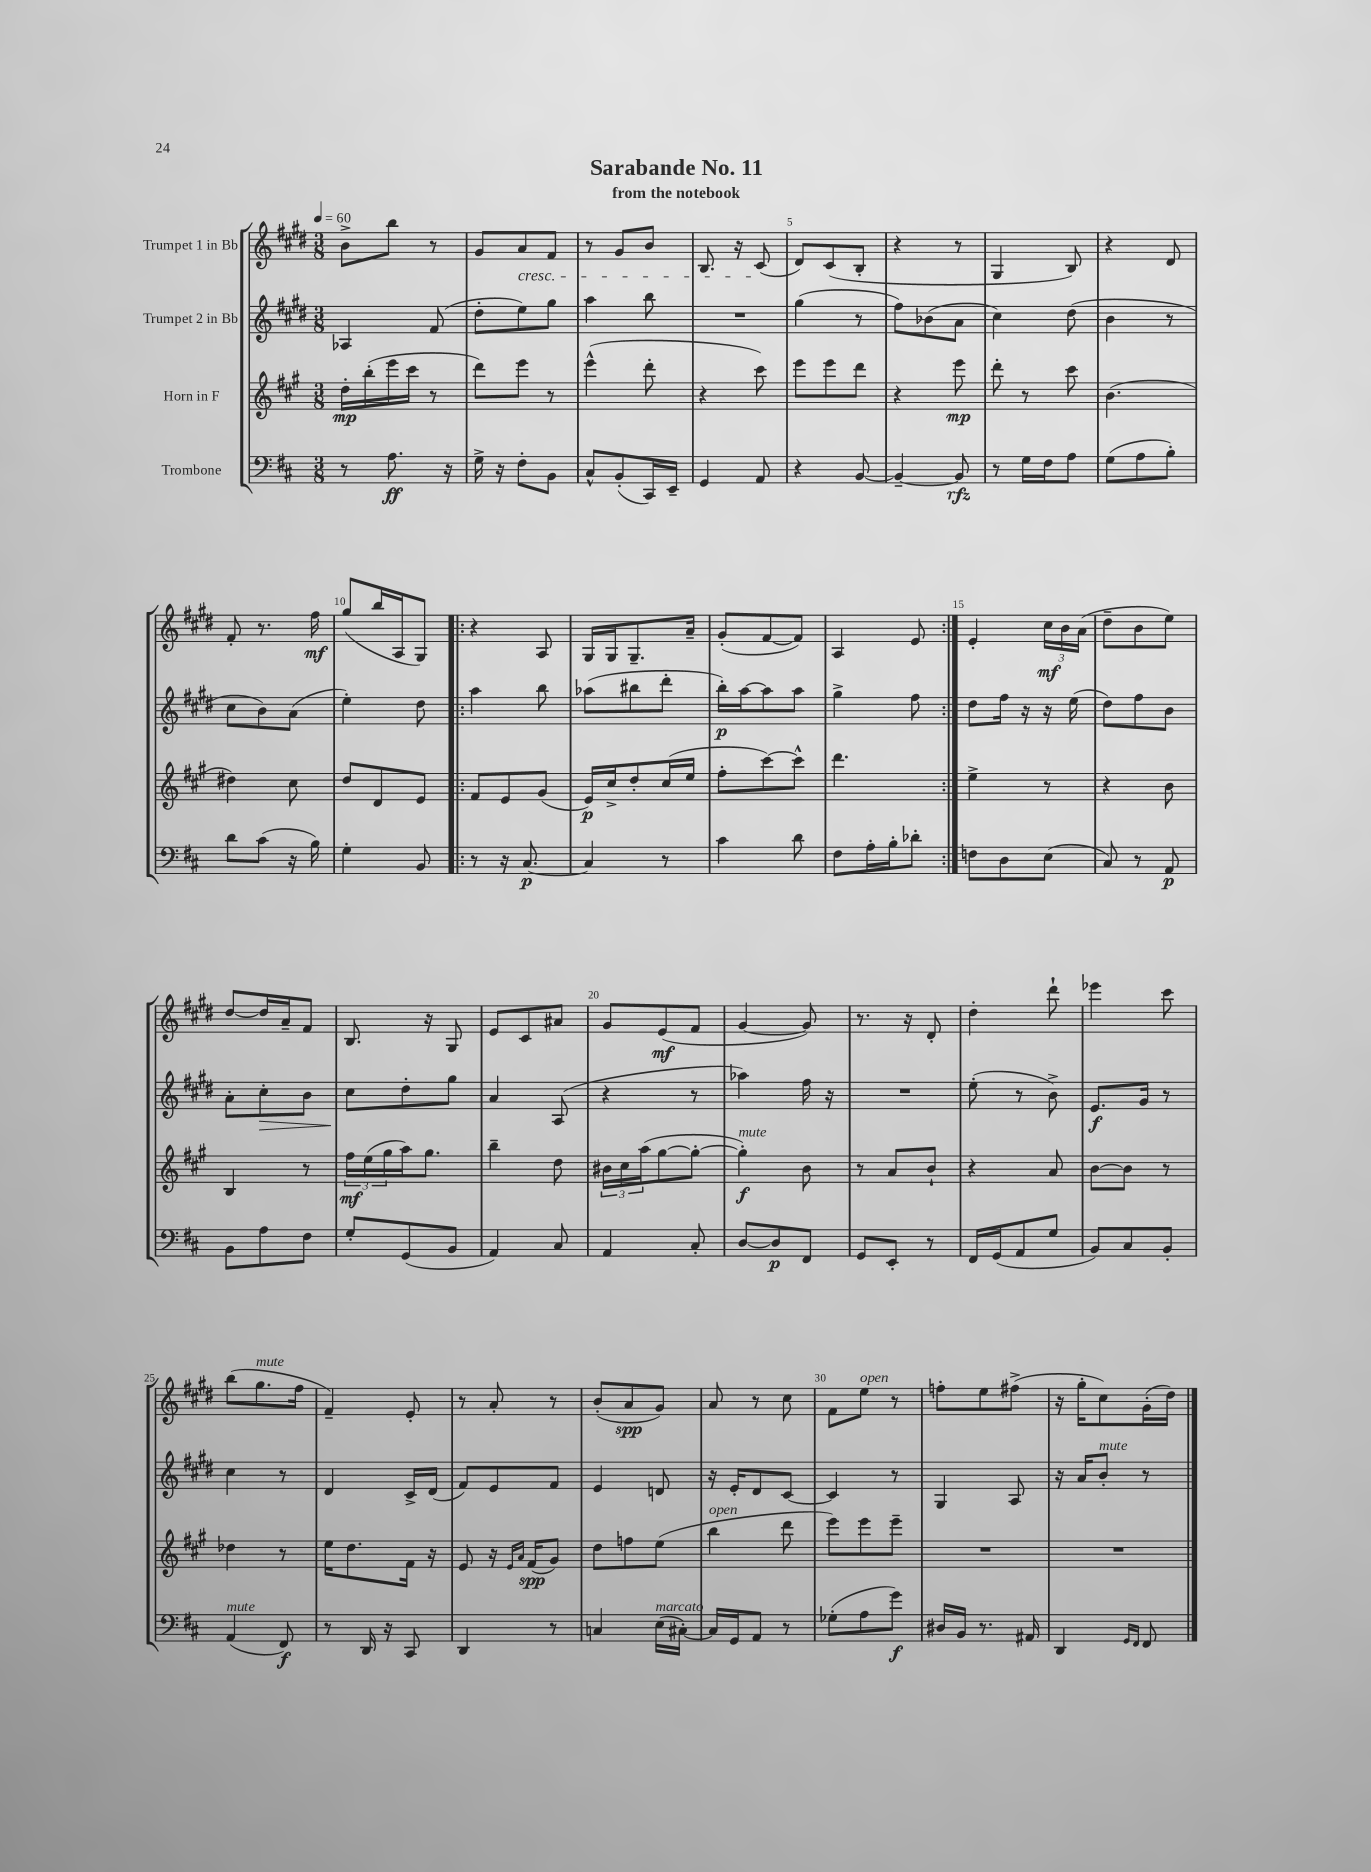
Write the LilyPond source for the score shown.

\header { title = "Sarabande No. 11" subtitle = "from the notebook" }
<<
\new StaffGroup <<
\new Staff = "s0" \with { instrumentName = "Trumpet 1 in Bb" } {
    \clef treble \key e \major \numericTimeSignature \time 3/8 \tempo 4 = 60
    b'8-> b''8 r8 |
    gis'8 a'8\cresc fis'8 |
    r8 gis'8 b'8 |
    b8. r16 cis'8\!( |
    dis'8) cis'8( b8-. |
    r4 r8 |
    gis4 b8) |
    r4 dis'8 |
    fis'8-. r8. fis''16\mf |
    gis''8( b''16 a16 gis8) |
    \repeat volta 2 { r4 a8 |
    gis16 gis16 gis8.-- a'16-- |
    gis'8-.( fis'8~ fis'8) |
    a4 e'8 | }
    e'4-. \tuplet 3/2 { cis''16\mf b'16 a'16( } |
    dis''8-- b'8 e''8) |
    dis''8~ dis''16 a'16-- fis'8 |
    b8. r16 gis8 |
    e'8 cis'8 ais'8 |
    gis'8 e'8\mf( fis'8 |
    gis'4~ gis'8) |
    r8. r16 dis'8-. |
    dis''4-. dis'''8-! |
    ees'''4 cis'''8 |
    b''8( gis''8.^\markup { \italic "mute" } fis''16 |
    fis'4--) e'8-. |
    r8 a'8-. r8 |
    b'8-.( a'8\spp gis'8) |
    a'8 r8 cis''8 |
    fis'8 e''8^\markup { \italic "open" } r8 |
    f''8-. e''8 fis''8->( |
    r16 gis''16-. cis''8) gis'16-.( dis''16) \bar "|." |
}
\new Staff = "s1" \with { instrumentName = "Trumpet 2 in Bb" } {
    \clef treble \key e \major \numericTimeSignature \time 3/8
    aes4 fis'8( |
    dis''8-. e''8) gis''8 |
    a''4 b''8 |
    R4. |
    gis''4( r8 |
    fis''8) bes'8( a'8 |
    cis''4) dis''8( |
    b'4 r8 |
    cis''8 b'8) a'8( |
    e''4-.) dis''8 |
    \repeat volta 2 { a''4 b''8 |
    aes''8( bis''8 dis'''8-. |
    b''16-.\p) a''16~ a''8 a''8 |
    gis''4-> fis''8 | }
    dis''8 fis''16 r16 r16 e''16( |
    dis''8) fis''8 b'8 |
    a'8-. cis''8-.\> b'8 |
    cis''8\! dis''8-. gis''8 |
    a'4 a8( |
    r4 r8 |
    aes''4) fis''16 r16 |
    R4. |
    e''8-.( r8 b'8->) |
    e'8.\f gis'16 r8 |
    cis''4 r8 |
    dis'4 cis'16-> dis'16( |
    fis'8) e'8 fis'8 |
    e'4 d'8 |
    r16 e'16-. dis'8 cis'8~ |
    cis'4 r8 |
    gis4 a8 |
    r16 a'16 b'8-.^\markup { \italic "mute" } r8 \bar "|." |
}
\new Staff = "s2" \with { instrumentName = "Horn in F" } {
    \clef treble \key a \major \numericTimeSignature \time 3/8
    d''16-.\mp b''16-.( e'''16 cis'''16 r8 |
    d'''8) e'''8 r8 |
    e'''4-^( d'''8-. |
    r4 cis'''8) |
    e'''8 e'''8 d'''8 |
    r4 e'''8\mp |
    d'''8-. r8 cis'''8 |
    b'4.( |
    dis''4) cis''8 |
    d''8 d'8 e'8 |
    \repeat volta 2 { fis'8 e'8 gis'8( |
    e'16\p) cis''16-> d''8-. cis''16( e''16 |
    fis''8-. cis'''8~) cis'''8-^ |
    d'''4. | }
    e''4-> r8 |
    r4 b'8 |
    b4 r8 |
    \tuplet 3/2 { fis''16\mf e''16( gis''16 } a''16) gis''8. |
    b''4-- d''8 |
    \tuplet 3/2 { bis'16 cis''16 a''16( } gis''8~ gis''8~-. |
    gis''4-.\f^\markup { \italic "mute" }) b'8 |
    r8 a'8 b'8-! |
    r4 a'8 |
    b'8~ b'8 r8 |
    des''4 r8 |
    e''16 d''8. fis'16 r16 |
    e'8 r16 \grace { e'16 a'16 } fis'16\spp( gis'8) |
    d''8 f''8 e''8( |
    b''4^\markup { \italic "open" } d'''8 |
    e'''8) e'''8 e'''8-- |
    R4. |
    R4. \bar "|." |
}
\new Staff = "s3" \with { instrumentName = "Trombone" } {
    \clef bass \key d \major \numericTimeSignature \time 3/8
    r8 a8.\ff r16 |
    g16-> r16 fis8-. b,8 |
    cis8-^ b,8-.( cis,16) e,16-- |
    g,4 a,8 |
    r4 b,8~ |
    b,4~-- b,8\rfz |
    r8 g16 fis16 a8 |
    g8( a8 b8-.) |
    d'8 cis'8( r16 b16) |
    g4-. b,8 |
    \repeat volta 2 { r8 r16 cis8.~\p |
    cis4 r8 |
    cis'4 d'8 |
    fis8 a16-. b16-. des'8-. | }
    f8 d8 e8( |
    cis8) r8 a,8\p |
    b,8 a8 fis8 |
    g8-. g,8( b,8 |
    a,4) cis8 |
    a,4 cis8-. |
    d8~ d8\p fis,8 |
    g,8 e,8-. r8 |
    fis,16 g,16( a,8 g8 |
    b,8) cis8 b,8-. |
    a,4^\markup { \italic "mute" }( fis,8\f) |
    r8 d,16 r16 cis,8 |
    d,4 r8 |
    c4 e16^\markup { \italic "marcato" }( cis16~-.) |
    cis16 g,16 a,8 r8 |
    ges8-.( a8 g'8\f) |
    dis16 b,16 r8. ais,16 |
    d,4 \grace { g,16 fis,16 } fis,8 \bar "|." |
}
>>
>>
\layout { \context { \Score \override BarNumber.break-visibility = ##(#f #t #t) barNumberVisibility = #(every-nth-bar-number-visible 5) } }
